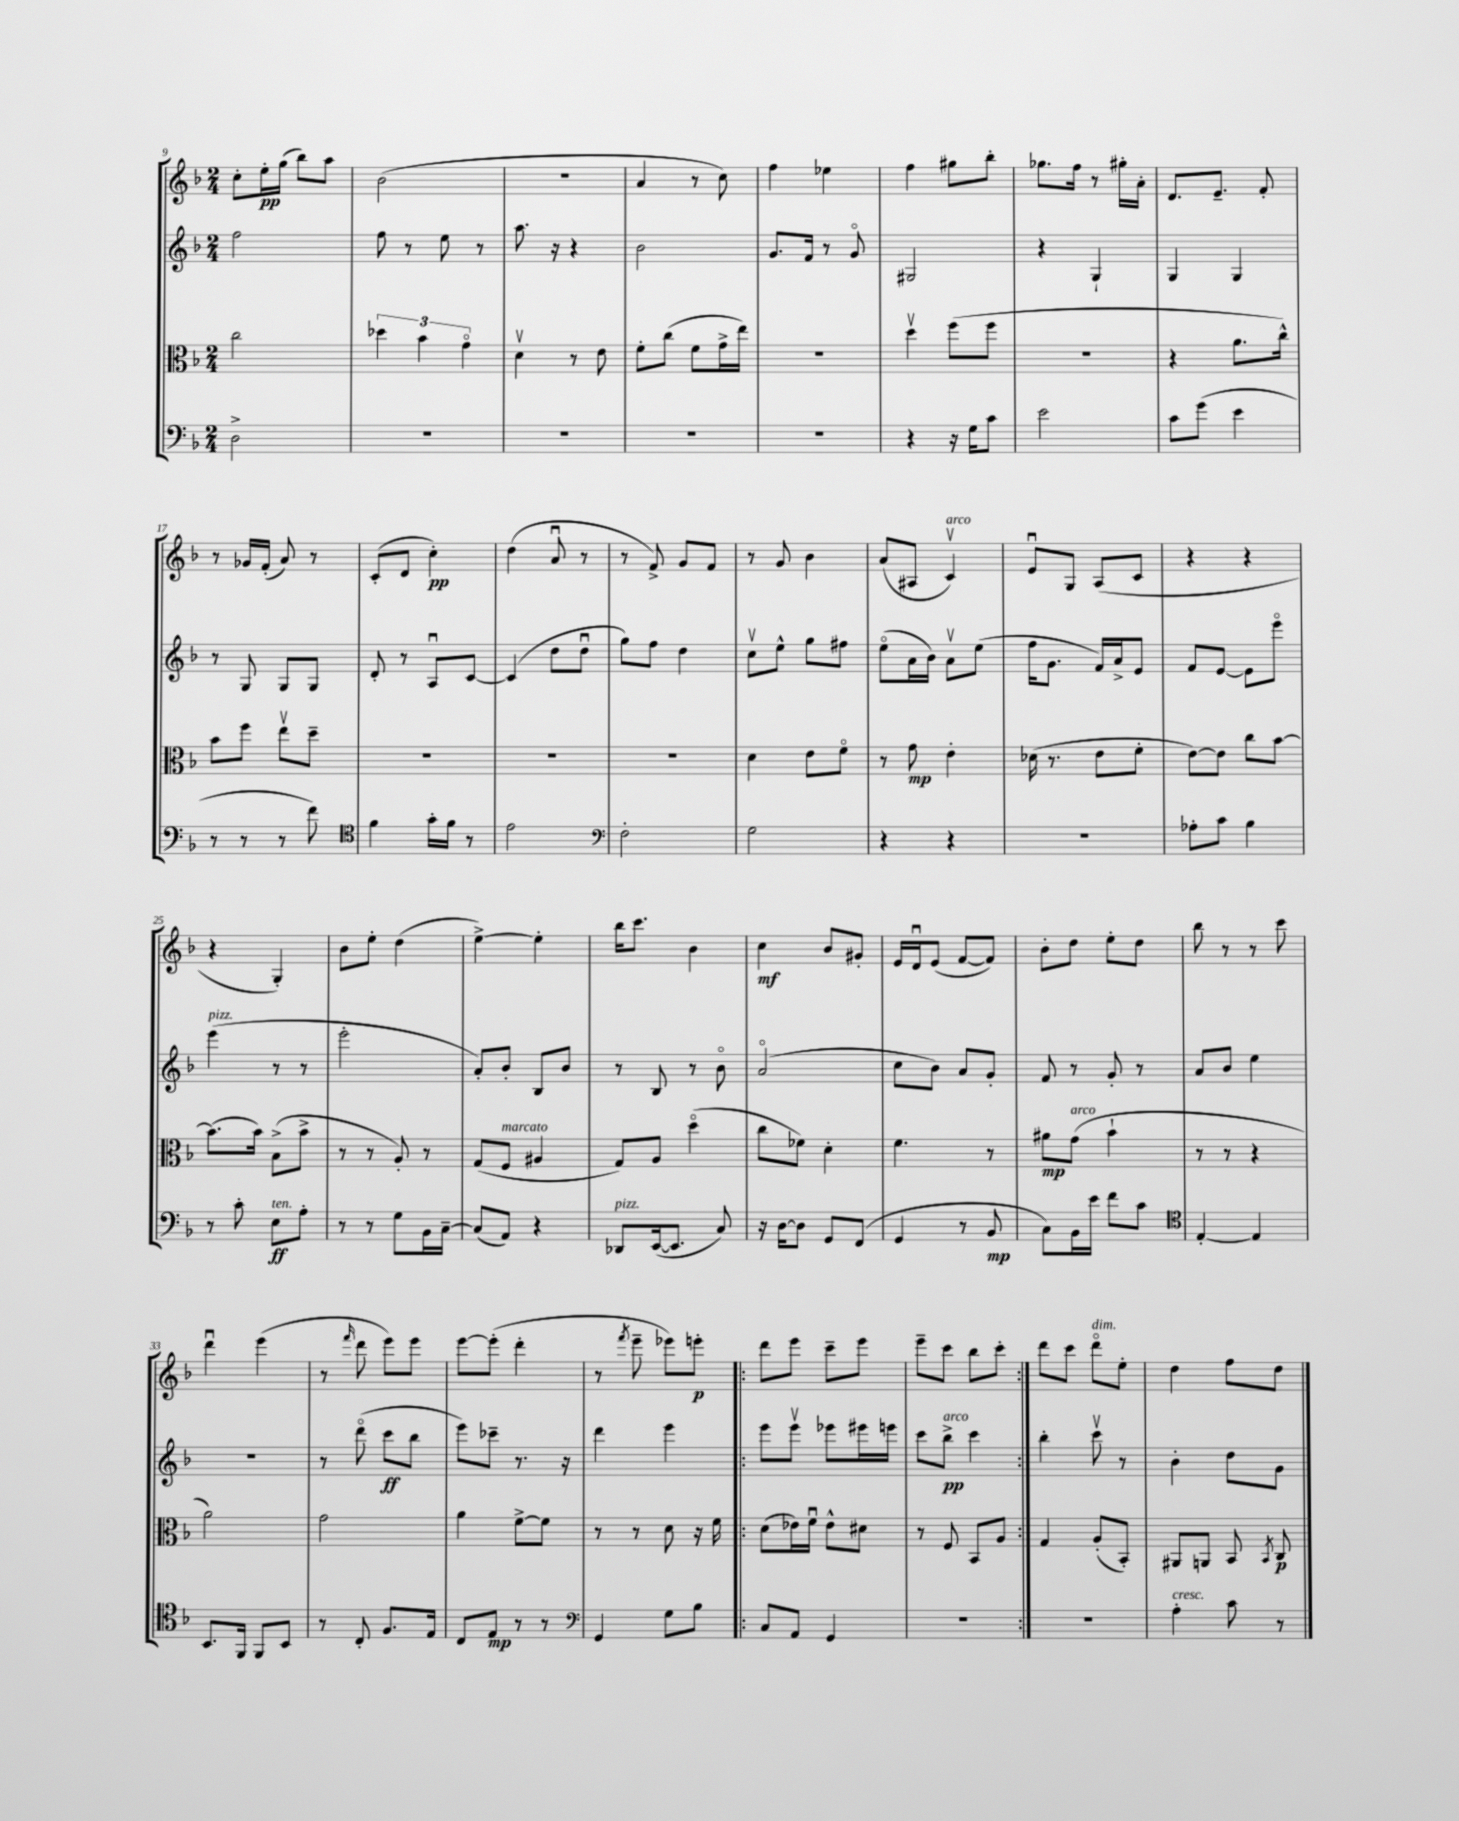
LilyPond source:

<<
\new StaffGroup <<
\new Staff = "s0" {
    \clef treble \key f \major \numericTimeSignature \time 2/4
    \autoBeamOff c''8[-. e''16-.\pp g''16]( bes''8[) a''8] |
    bes'2( |
    R2 |
    a'4 r8 c''8) |
    f''4 ees''4 |
    f''4 gis''8[ bes''8]-. |
    ges''8.[ f''16] r8 gis''16[-. a'16]-. |
    d'8.[ e'8.]-- f'8-. |
    r8 ges'16[ f'16]-.( a'8) r8 |
    c'8[-.( d'8] c''4-.\pp) |
    d''4( a'8\downbow r8 |
    r8 f'8->) g'8[ f'8] |
    r8 g'8 bes'4 |
    a'8[( ais8] c'4\upbow^\markup { \italic "arco" }) |
    e'8[\downbow g8] a8[( c'8] |
    r4 r4 |
    r4 g4-.) |
    bes'8[ e''8]-. d''4( |
    e''4~->) e''4-. |
    bes''16[ c'''8.] bes'4 |
    c''4\mf bes'8[ gis'8]-. |
    e'16[ d'16\downbow e'8]( f'8[~ f'8]) |
    bes'8[-. d''8] e''8[-. d''8] |
    bes''8 r8 r8 c'''8 |
    d'''4\downbow e'''4( |
    r8 \grace { f'''16 } d'''8 e'''8[) e'''8] |
    e'''8[~ e'''8]-.( d'''4-. |
    r8 \acciaccatura { f'''8 } e'''8-- ees'''8[) e'''8]-.\p |
    \repeat volta 2 { d'''8[ e'''8] c'''8[-- e'''8] |
    e'''8[-- c'''8] bes''8[ c'''8]-. | }
    d'''8[ c'''8] d'''8[\flageolet^\markup { \italic "dim." } e''8]-. |
    d''4 f''8[ d''8] \bar "|." |
}
\new Staff = "s1" {
    \clef treble \key f \major \numericTimeSignature \time 2/4
    \autoBeamOff f''2 |
    f''8 r8 e''8 r8 |
    a''8. r16 r4 |
    bes'2 |
    g'8.[ f'16] r8 g'8\flageolet |
    gis2 |
    r4 g4-! |
    g4 g4 |
    r8 g8 g8[ g8] |
    d'8-. r8 a8[\downbow c'8]~ |
    c'4( d''8[ d''8]\downbow |
    g''8[) f''8] d''4 |
    c''8[\upbow e''8]-^ g''8[ fis''8] |
    e''8[\flageolet( a'16 bes'16]) a'8[\upbow e''8]( |
    f''16[ g'8.] f'16[) a'16-> e'8] |
    f'8[ e'8]~ e'8[ e'''8]\flageolet |
    e'''4^\markup { \italic "pizz." }( r8 r8 |
    e'''2-. |
    a'8[-.) bes'8]-. bes8[ bes'8] |
    r8 bes8 r8 bes'8\flageolet |
    a'2\flageolet( |
    c''8[ bes'8]) a'8[ g'8]-. |
    f'8 r8 g'8-. r8 |
    a'8[ bes'8] e''4 |
    r2 |
    r8 d'''8\flageolet( c'''8[\ff bes''8] |
    e'''8[) ces'''8]-- r8. r16 |
    d'''4 e'''4 |
    \repeat volta 2 { e'''8[ e'''8]\upbow ees'''8[ eis'''16 e'''16] |
    c'''8[ bes''8]->\pp^\markup { \italic "arco" } c'''4 | }
    bes''4-. c'''8\upbow r8 |
    bes'4-. d''8[ g'8] \bar "|." |
}
\new Staff = "s2" {
    \clef alto \key f \major \numericTimeSignature \time 2/4
    \autoBeamOff c''2 |
    \tuplet 3/2 { des''4 bes'4 g'4\flageolet } |
    d'4\upbow r8 e'8 |
    f'8[-. c''8]( f'8[ g'16-> e''16]) |
    R2 |
    d''4\upbow f''8[( f''8] |
    r2 |
    r4 a'8.[ c''16]-^) |
    bes'8[ f''8] e''8[\upbow d''8]-- |
    R2 |
    R2 |
    R2 |
    d'4 e'8[ f'8]\flageolet |
    r8 g'8\mp e'4-. |
    des'16( r8. e'8[ f'8]-. |
    e'8[~) e'8] c''8[ bes'8]~ |
    bes'8.[( bes'16]) bes8[->( bes'8]-> |
    r8 r8 a8-.) r8 |
    g8[( f8]^\markup { \italic "marcato" } ais4 |
    g8[) a8] d''4\flageolet( |
    c''8[ fes'8]) d'4-. |
    f'4. r8 |
    ais'8[\mp g'8]^\markup { \italic "arco" }( bes'4-! |
    r8 r8 r4 |
    a'2) |
    g'2 |
    a'4 f'8[~-> f'8] |
    r8 r8 d'8 r16 f'16 |
    \repeat volta 2 { d'8[( ees'16) f'16]\downbow ees'8[-^ dis'8] |
    r8 f8 bes,8[ a8] | }
    g4 a8[-.( bes,8]-.) |
    ais,8[ a,8] bes,8 \acciaccatura { bes,8 } c8\p \bar "|." |
}
\new Staff = "s3" {
    \clef bass \key f \major \numericTimeSignature \time 2/4
    \autoBeamOff d2-> |
    R2 |
    R2 |
    R2 |
    R2 |
    r4 r16 g16[ c'8] |
    e'2 |
    c'8[ g'8]( e'4 |
    r8 r8 r8 f'8) |
    \clef tenor f'4 g'16[-. f'16] r8 |
    e'2 |
    \clef bass f2-. |
    g2 |
    r4 r4 |
    r2 |
    aes8[-. c'8] bes4 |
    r8 c'8-. e8[\ff^\markup { \italic "ten." } a8]-. |
    r8 r8 g8[ bes,16 c16]~-- |
    c8[( a,8]) r4 |
    des,8[^\markup { \italic "pizz." } e,16~( e,8.] c8) |
    r16 d16[~ d8] g,8[ f,8]( |
    g,4 r8 bes,8\mp |
    c8[) bes,16 e'16] f'8[ c'8] |
    \clef tenor e4~-. e4 |
    bes,8.[ f,16] f,8[ bes,8] |
    r8 c8-. f8.[ e16] |
    c8[ e8]\mp r8 r8 |
    \clef bass g,4 g8[ bes8] |
    \repeat volta 2 { c8[ a,8] g,4 |
    R2 | }
    R2 |
    a4-.^\markup { \italic "cresc." } c'8 r8 \bar "|." |
}
>>
>>
\layout { \context { \Score currentBarNumber = #9 } }
